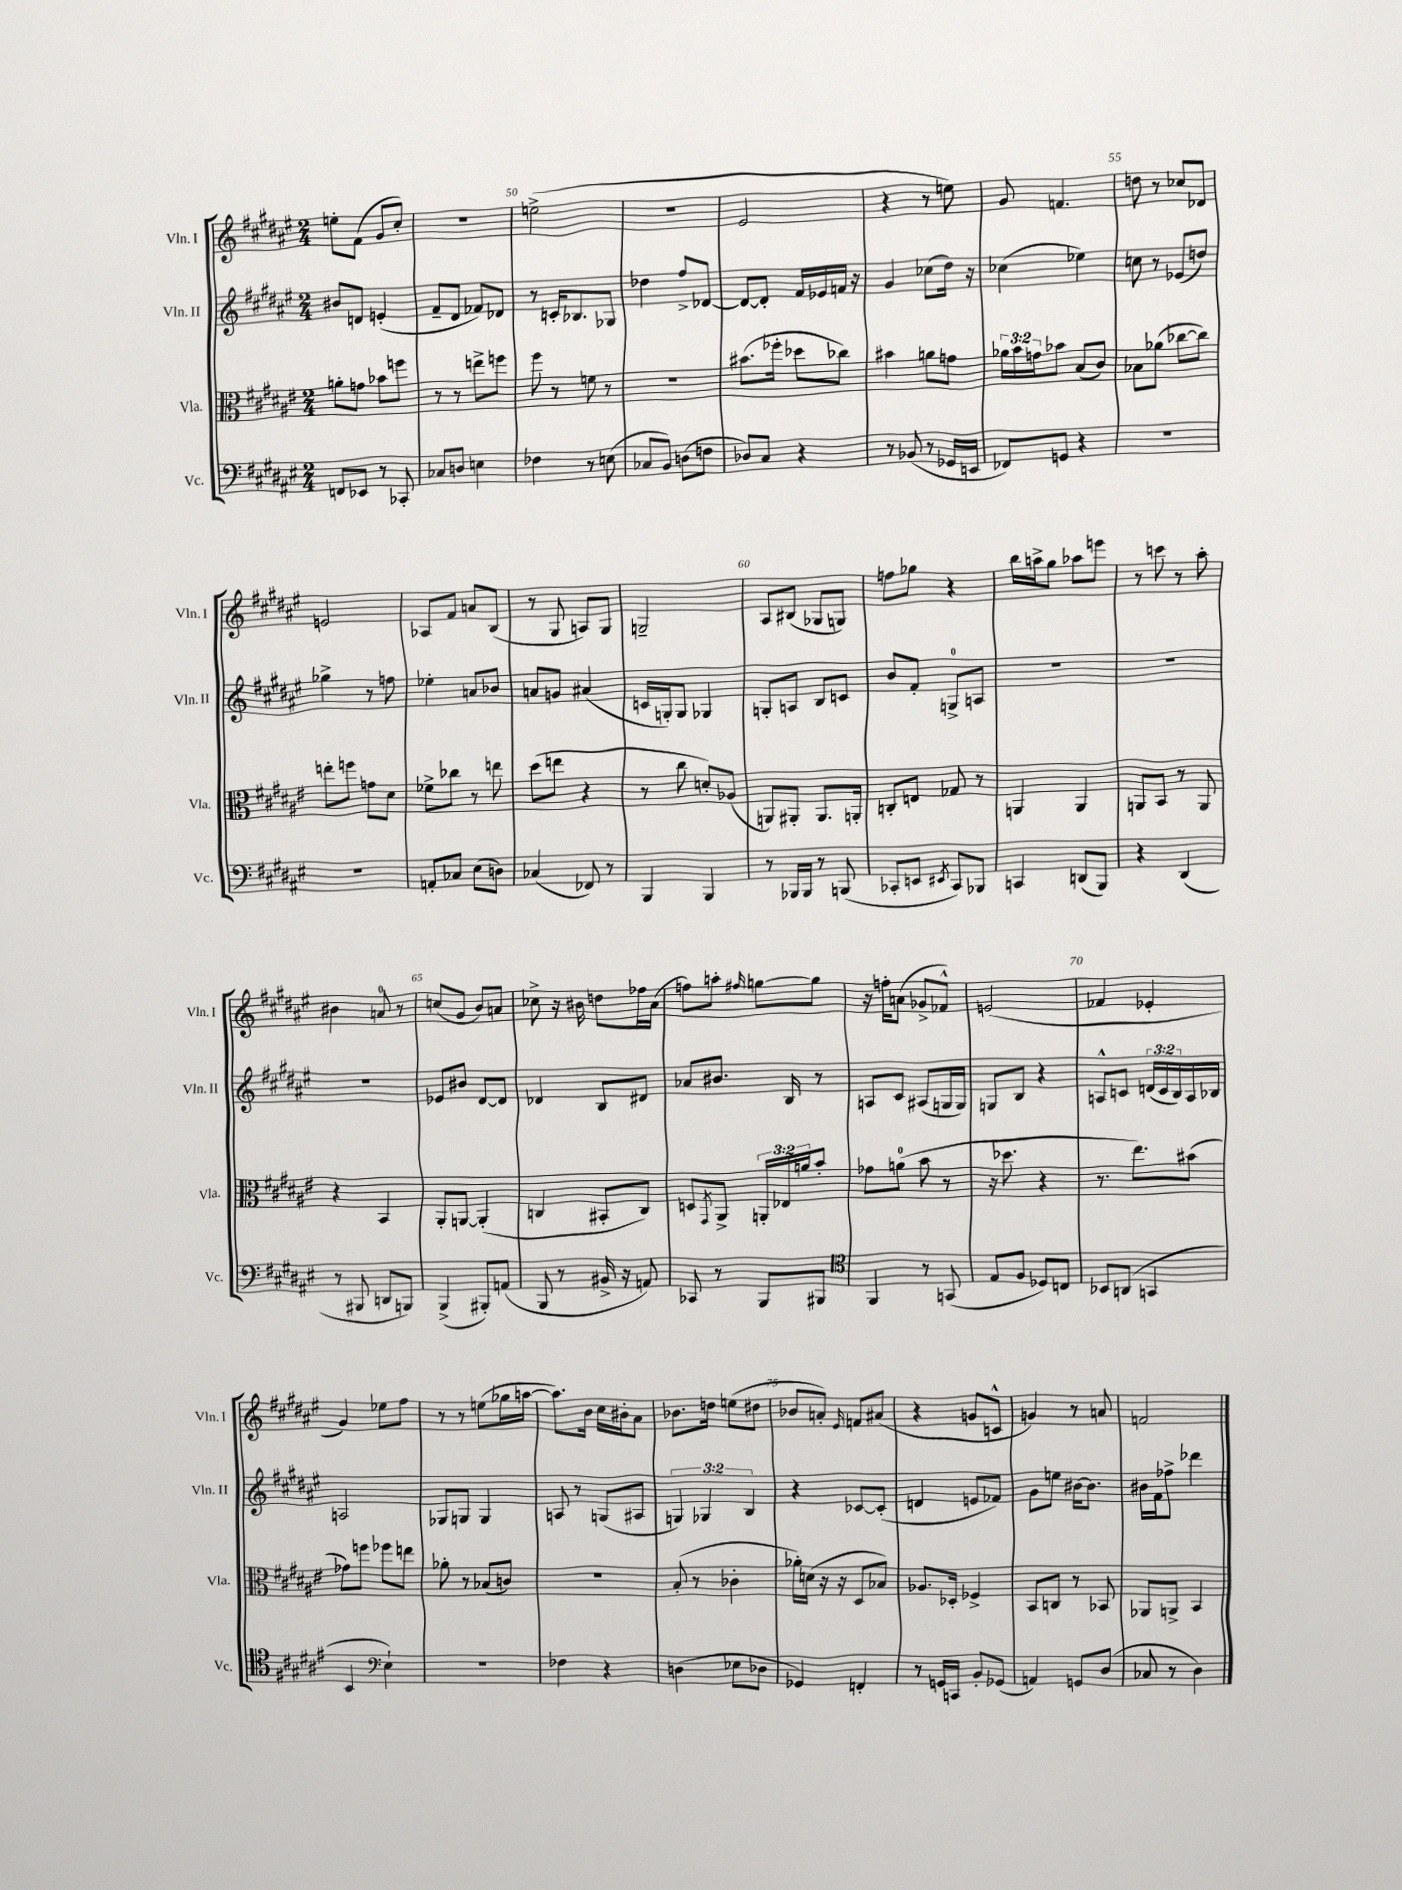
<<
\new StaffGroup <<
\new Staff = "s0" \with { instrumentName = "Vln. I" shortInstrumentName = "Vln. I" } {
    \clef treble \key fis \major \numericTimeSignature \time 2/4
    e''8-. fis'8( gis'8 cis''8-.) |
    R2 |
    e''2->( |
    r2 |
    eis'2 |
    r4 r8 e''8) |
    gis'8 f'4. |
    d''8 r8 ces''8 des'8 |
    e'2 |
    aes8 fis'8 a'8 b8( |
    r8 gis8 a8) gis8 |
    g2-- |
    ais8 bis8( ges8 g8) |
    f''8 ges''8 r4 |
    b''16 a''16-> gis''8 aes''8 e'''8 |
    r8 c'''8 r8 ais''8-. |
    bis'4 a'8-0 r8 |
    c''8( gis'8 b'8) a'8 |
    ces''8-> r16 bis'16 d''8 fes''16 ais'16( |
    f''8) a''8-. \grace { fis''16 } g''8~ g''8 |
    r16 f''16-. a'8( ges'8-> fes'8-^) |
    e'2( |
    fes'4 ees'4-. |
    gis'4) ees''8 fis''8 |
    r8 r8 e''8( ges''16 a''16~ |
    a''8.) b'16 cis''16 bis'16-. ais'8 |
    bes'8. d''16 e''8( dis''8 |
    bes'8 a'8-.) \grace { eis'16 } f'8 ais'8( |
    r4 g'8 c'8-^ |
    g'4) r8 a'8 |
    f'2 \bar "|." |
}
\new Staff = "s1" \with { instrumentName = "Vln. II" shortInstrumentName = "Vln. II" } {
    \clef treble \key fis \major \numericTimeSignature \time 2/4 \override Staff.TupletNumber.text = #tuplet-number::calc-fraction-text
    bis'8 d'8 e'4-.( |
    fis'8-- dis'8 fes'8) des'8 |
    r8 c'16-. bes8. ges8 |
    des''4 fis''8-> des'8~ |
    des'8~ des'8-. fis'16 ees'16 f'16 r16 |
    gis'4 ces''8( dis''16) r16 |
    ces''4( ees''4) |
    c''8 r8 ees'8( d''8) |
    ges''4-> r8 f''8 |
    ees''4-. a'8 bes'8 |
    a'8 g'8 ais'4( |
    c'16 g16-.) g8 ges4 |
    g8-. a8 b8 c'8 |
    b'8 fis'8-. g8-0-> a8 |
    R2 |
    R2 |
    R2 |
    ees'8 bis'8 dis'8~ dis'8 |
    des'4 b8 dis'8 |
    aes'8 bis'8. b16 r8 |
    a8 cis'8 ais8( g16 g16) |
    g8 b8 r4 |
    a8-^ c'8 \tuplet 3/2 { d'16( c'16 b16) } a16 bes16 |
    a2 |
    ges8 g8 g4 |
    a8 r8 g8( ais8 |
    \tuplet 3/2 { g4) ges4 b4 } |
    r4 ces'8~ ces'8-.( |
    d'4 e'8 fes'8) |
    gis'8 e''8 bis'16~ bis'8. |
    bis'16 fis'16 fes''8-> des'''4 \bar "|." |
}
\new Staff = "s2" \with { instrumentName = "Vla." shortInstrumentName = "Vla." } {
    \clef alto \key fis \major \numericTimeSignature \time 2/4 \override Staff.TupletNumber.text = #tuplet-number::calc-fraction-text
    a'8-. g'8 bes'8 f''8 |
    r8 r8 e''8-> f''8 |
    fis''8 r8 f'8 r8 |
    r2 |
    bis'8.( fes''16-. des''8 ces''8) |
    bis'4 a'8 g'8 |
    \tuplet 3/2 { aes'16 b'16 g'16 } bes'8 b8( cis'8) |
    bes8 aes'8( ces''8~ ces''8) |
    e''8-. f''8 g'8 dis'8 |
    fes'8-> ces''8 r8 e''8 |
    dis''8( e''8 r4 |
    r8 cis''8 d'8-.) aes8( |
    a,8) ais,8-. ais,8. a,16-. |
    c8-. e8 ges8 r8 |
    a,4 a,4 |
    a,8 b,8 r8 a,8 |
    r4 b,4 |
    ais,8-. a,8~ a,4-.( |
    c4 bis,8-. c8) |
    d8 \acciaccatura { gis,8 } ais,8-> \tuplet 3/2 { a,16-. ees16 a'16 } b'8-. |
    ges'8 a'8-0( b'8 r8 |
    r16 des''8. r4 |
    r8. eis''8.) bis'8( |
    ges'8) f''8 fes''8 e''8 |
    aes'8-. r8 bes8( c'8) |
    r2 |
    b8-.( r8 ces'4-. |
    aes'16-.) d'16( r16 r16 dis8 bes8) |
    aes8. des16-. fes4-> |
    b,8 c8 r8 bes,8 |
    aes,8 a,8-> b,4 \bar "|." |
}
\new Staff = "s3" \with { instrumentName = "Vc." shortInstrumentName = "Vc." } {
    \clef bass \key fis \major \numericTimeSignature \time 2/4
    f,8 ees,8 r8 ces,8-. |
    ces8 d8 e4 |
    fes4 r8 e8( |
    ces8 b,8) d8( f8 |
    des8) cis8 r4 |
    r8 bes,8( r8 ges,16 e,16 |
    fes,8) g,8 r4 |
    R2 |
    R2 |
    a,8-. ces8 eis8( d8) |
    ces4( fes,8) r8 |
    b,,4 b,,4 |
    r8 bes,,16 bes,,16 r8 b,,8( |
    ces,8-. e,8 \acciaccatura { eis,8 } ces,8) bes,,8 |
    c,4 d,8( b,,8) |
    r4 dis,4( |
    r8 bis,,8 d,8 b,,8) |
    b,,4->( bis,,8-.) a,8( |
    b,,8 r8 bis,16-> r16 a,8) |
    ces,8 r8 b,,8 bis,,8 |
    \clef tenor fis,4 r8 g,8( |
    eis8 fis8 des8) c8 |
    bes,8 a,8( g,4 |
    b,4 \clef bass eis4-!) |
    R2 |
    fes4 r4 |
    d4( ees8 des8 |
    ges,4) f,4-. |
    r8 g,16 c,16 b,8-. ges,8( |
    a,4) g,8 dis8( |
    ces8 r8 dis4) \bar "|." |
}
>>
>>
\layout { \context { \Score currentBarNumber = #48 \override BarNumber.break-visibility = ##(#f #t #t) barNumberVisibility = #(every-nth-bar-number-visible 5) } }
